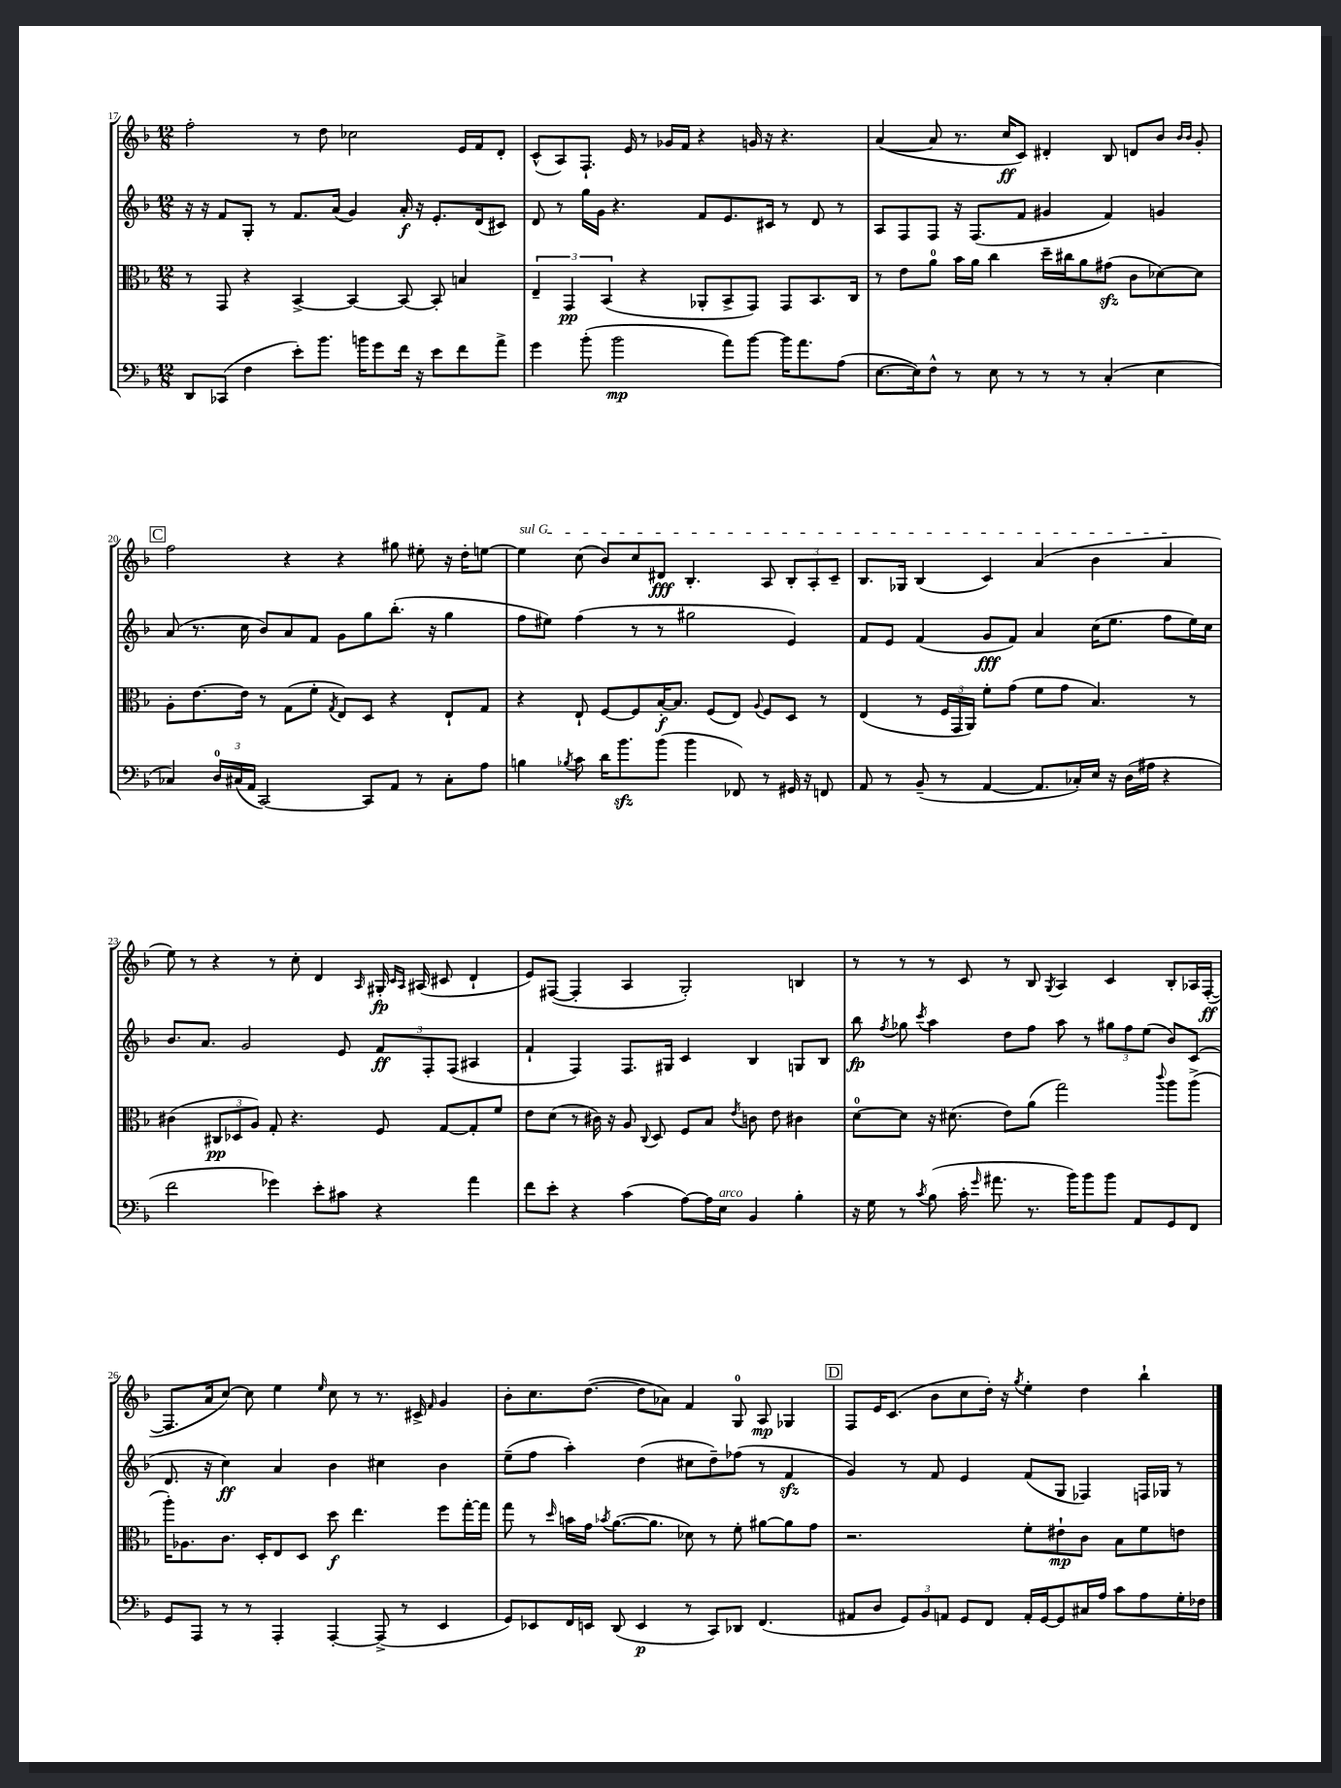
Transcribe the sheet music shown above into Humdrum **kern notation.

**kern	**kern	**kern	**kern
*staff4	*staff3	*staff2	*staff1
*clefF4	*clefC3	*clefG2	*clefG2
*k[b-]	*k[b-]	*k[b-]	*k[b-]
*M12/8	*M12/8	*M12/8	*M12/8
8DD/L	8r	16r	2ff'\
.	.	16r	.
(8CC-/J	8GG/	8f/L	.
4F\	4r	8G'/J	.
.	.	8r	.
8e'\L)	[4BB-^/	8.f/L	8r
8.b-\J	.	.	8dd\
.	.	(16a/Jk	.
.	4BB-/_	4g/)	2cc-\
16b\LK	.	.	.
8g\	.	.	.
16f\Jk	8BB-/_	16a'/	.
16r	.	16r	.
8e\L	8BB-'/]	8.e'/L	.
8f\	4B/	.	16e/LL
.	.	(16d/k	16f/J
8a^\J	.	8c#/J)	8d'/J
=	=	=	=
4g\	6E~/	8d/	(8c^^/L
.	.	8r	8A/)
.	6GG/	.	.
(8b-'\	.	16gg\LL	8.F`/J
.	.	16g\JJ	.
.	(6BB-/	.	.
2b-\	.	4.r	.
.	.	.	16e/
.	4r	.	8r
.	.	.	16g-/LL
.	.	.	16f/JJ
.	8AA-'/L	8f/L	4r
8a\L)	8BB-^/	8.e/	.
[8b-\J	8GG/J)	.	16g/
.	.	16c#/Jk	16r
16b-\]LK	8GG/L	8r	4.r
8.a\	.	.	.
.	8.BB-/	8d/	.
(8A\J	.	8r	.
.	16C/Jk	.	.
=	=	=	=
[8.E\L	8r	8A/L	([4a/
.	8e\L	8F/	.
16E\]k)	.	.	.
8F^^\J	8a\J	8F/J	8a/]
8r	16b-\LL	16r	8.r
.	16a\JJ	(8.F/L	.
8E\	4cc\	.	.
.	.	.	16cc/LK
8r	.	8f/J	8c/J)
8r	16dd~\LL	4g#/	4d#'/
.	16cc#\J	.	.
8r	8a\	.	.
(4C'/	(8g#\J	4f/)	8B-/
.	8c\L	.	8d/L
4E\	[8d-\)	4g/	8b-/J
.	.	.	16qqb-/LL
.	.	.	16qqb-/JJ
.	8d-\]J	.	8g'/
=	=	=	=
4C-/)	8A'\L	(8a/	2ff\
.	[8.e\	8.r	.
24D/LL	.	.	.
(24C#/	.	.	.
.	16e\]Jk	16cc\	.
24AA/JJ	.	.	.
[2CC/)	8r	8b-/L)	.
.	(8G\L	8a/	4r
.	8f'\J	8f/J	.
.	8qG/	.	.
.	8E/L)	8g\L	4r
8CC/]L	8D/J	8gg\	.
8AA/J	4r	(8.bb-'\J	8gg#\
8r	.	.	8ee#'\
.	.	16r	.
8C#'\L	8E`/L	4gg\	16r
.	.	.	16dd'\LK
8A\J	8G/J	.	[8ee\J
=	=	=	=
4B\	4r	8ff\L	4ee\]
.	.	8ee#\J)	.
8qB-/	.	.	.
8c\	8E`/	(4ff\	(8cc\
16d\LK	[8F/L	.	8b-/L)
8.b-\	.	.	.
.	8F/]	8r	8cc/
(8b-\J	[16B-'/K	8r	8d#/J
.	8.B-/]J	.	.
4b-\	.	2gg#\	4.B-'/
.	(8F/L	.	.
8FF-/)	8E/J)	.	.
.	8qqA/	.	.
8r	8F/L	.	8A/
16GG#/	8D/J	4e/)	12B-'/L
16r	.	.	.
.	.	.	12A'/
8FF/	8r	.	.
.	.	.	12c~/J
=	=	=	=
8AA/	(4E/	8f/L	8.B-/L
8r	.	8e/J	.
.	.	.	16G-/Jk
(8BB-~/	8r	(4f/	(4B-/
8r	24F/LL	.	.
.	24GG/	.	.
.	24AA/JJ)	.	.
[4AA/	8f'\L	8g/L	4c/)
.	(8g\J	8f/J)	.
8.AA/]L	8f\L	4a/	(4a/
.	8g\J	.	.
16C-'/L)	.	.	.
16E/JJ	4.B-/)	(16cc\LK	4b-\
16r	.	8.ee\J	.
(16D\LL	.	.	.
16A#\JJ	.	.	.
4r	.	8ff\L	4a/
.	8r	16ee\L)	.
.	.	16cc\JJ	.
=	=	=	=
2f\	(4c#\	8.b-/L	8ee\)
.	.	.	8r
.	.	8.a/J	.
.	12C#/L	.	4r
.	12D-/	.	.
.	.	2g/	.
.	12A/J)	.	.
4g-\)	8G'/	.	8r
.	4.r	.	8cc'\
8e'\L	.	.	4d/
8c#\J	.	8e/	.
.	.	.	16qqA/
4r	8F/	12f/L	16G#'/
.	.	.	16qqc/LL
.	.	.	16qqA/JJ
.	.	.	(16A#/
.	.	12F'/	.
.	[8G/L	.	8c#/
.	.	(12F/J	.
4a\	8G'/]	4A#/	4d`/
.	8f/J	.	.
=	=	=	=
8f\L	8e\L	4f`/	8e/L)
8e'\J	(8d\J	.	([8F#/J
4r	8r	4F/)	4F#'/]
.	16c#\)	.	.
.	16r	.	.
(4c\	8A/	8.F/L	4A/
.	8qqC/	.	.
.	8D/	.	.
.	.	16G#/Jk	.
[8A\L)	8F/L	4c/	2G'/)
16A\]L	8B-/J	.	.
16E\JJ	.	.	.
.	8qe/	.	.
4BB-/	8c\	4B-/	.
.	8e\	.	.
4B-'\	4c#\	8G/L	4B/
.	.	8B-/J	.
=	=	=	=
16r	[8d\L	8bb-\	8r
16G\	.	.	.
.	.	8qff/	.
8r	8d\]J	8gg-\	8r
8qc/	.	8qccc/	.
(8B-\	16r	4aa\	8r
.	(8.d#\	.	.
16c'\	.	.	8c/
16qqg/	.	.	.
8.a#\	.	.	.
.	8e\L)	8dd\L	8r
8.r	(8a\J	8ff\J	8B-/
.	.	.	8qG/
.	2gg\)	8aa\	4A/
16b-\LK)	.	.	.
8b-\	.	8r	.
8b-\J	.	12gg#\L	4c/
.	.	12ff\	.
8AA/L	.	.	.
.	.	(12ee\J	.
.	8qqccc/	.	.
8GG/	8aa\L	8b-/L)	8B-'/L
8FF/J	(8aa^\J	(8c/J	16A-/L
.	.	.	([16F'/JJ
=	=	=	=
8GG/L	16aa'\LK)	8.d/	8.F/]L
.	8.A-\	.	.
8AAA/J	.	.	.
.	.	16r	16a/k
8r	8.c\J	4cc\)	[8cc/J)
8r	.	.	8cc\]
.	16D'/LK	.	.
4AAA'/	8E/	4a/	4ee\
.	8D/J	.	.
.	.	.	16qqee/
[4AAA'/	8dd\	4b-\	8cc\
.	4.ee\	.	8r
(8AAA^/]	.	4cc#\	8.r
8r	.	.	.
.	.	.	16c#^/
.	.	.	16qqf/
4EE/	8ff\L	4b-\	4g/
.	[16gg'\L	.	.
.	16gg\]JJ	.	.
=	=	=	=
8GG/L)	8gg\	(8ee~\L	8b-'\L
8EE-/	8r	8ff\J	8.cc\
.	16qqdd/	.	.
16FF/L	16b\LL	4aa'\)	.
16EE/JJ	16g\JJ	.	([8.dd\J
.	8qb-/	.	.
(8DD/	([8.a\L	.	.
4EE/	.	(4dd\	8dd\]L
.	8.a\]J	.	.
.	.	.	8a-\J)
8r	8d-\)	8cc#\L	4f/
8CC/L)	8r	8dd~\)	.
8DD-/J	8f'\	(8ff-\J	8G/
(4.FF/	[8a#\L	8r	8A/
.	8a#\]	4f/	4G-/
.	8g\J	.	.
=	=	=	=
8AA#/L	2.r	4g/)	8F/L
8D/J	.	.	16e/K
.	.	.	(8.c/J
12GG/L)	.	8r	.
12BB-/	.	.	.
.	.	8f/	8b-\L
12AA/J	.	.	.
8GG/L	.	4e/	8cc\
8FF/J	.	.	16dd'\Jk)
.	.	.	16r
.	.	.	8qgg/
16AA'/LL	8f'\L	(8f/L	4ee'\
[16GG/J	.	.	.
8GG/]	8e#`\	8G/J	.
16C#/L	8c\J	4F-/)	4dd\
16A/JJ	.	.	.
8c\L	8B-\L	.	.
8A\	8f\	16F/LL	4bb-`\
.	.	16G-/JJ	.
16G'\L	8e\J	8r	.
16F-\JJ	.	.	.
==	==	==	==
*-	*-	*-	*-
